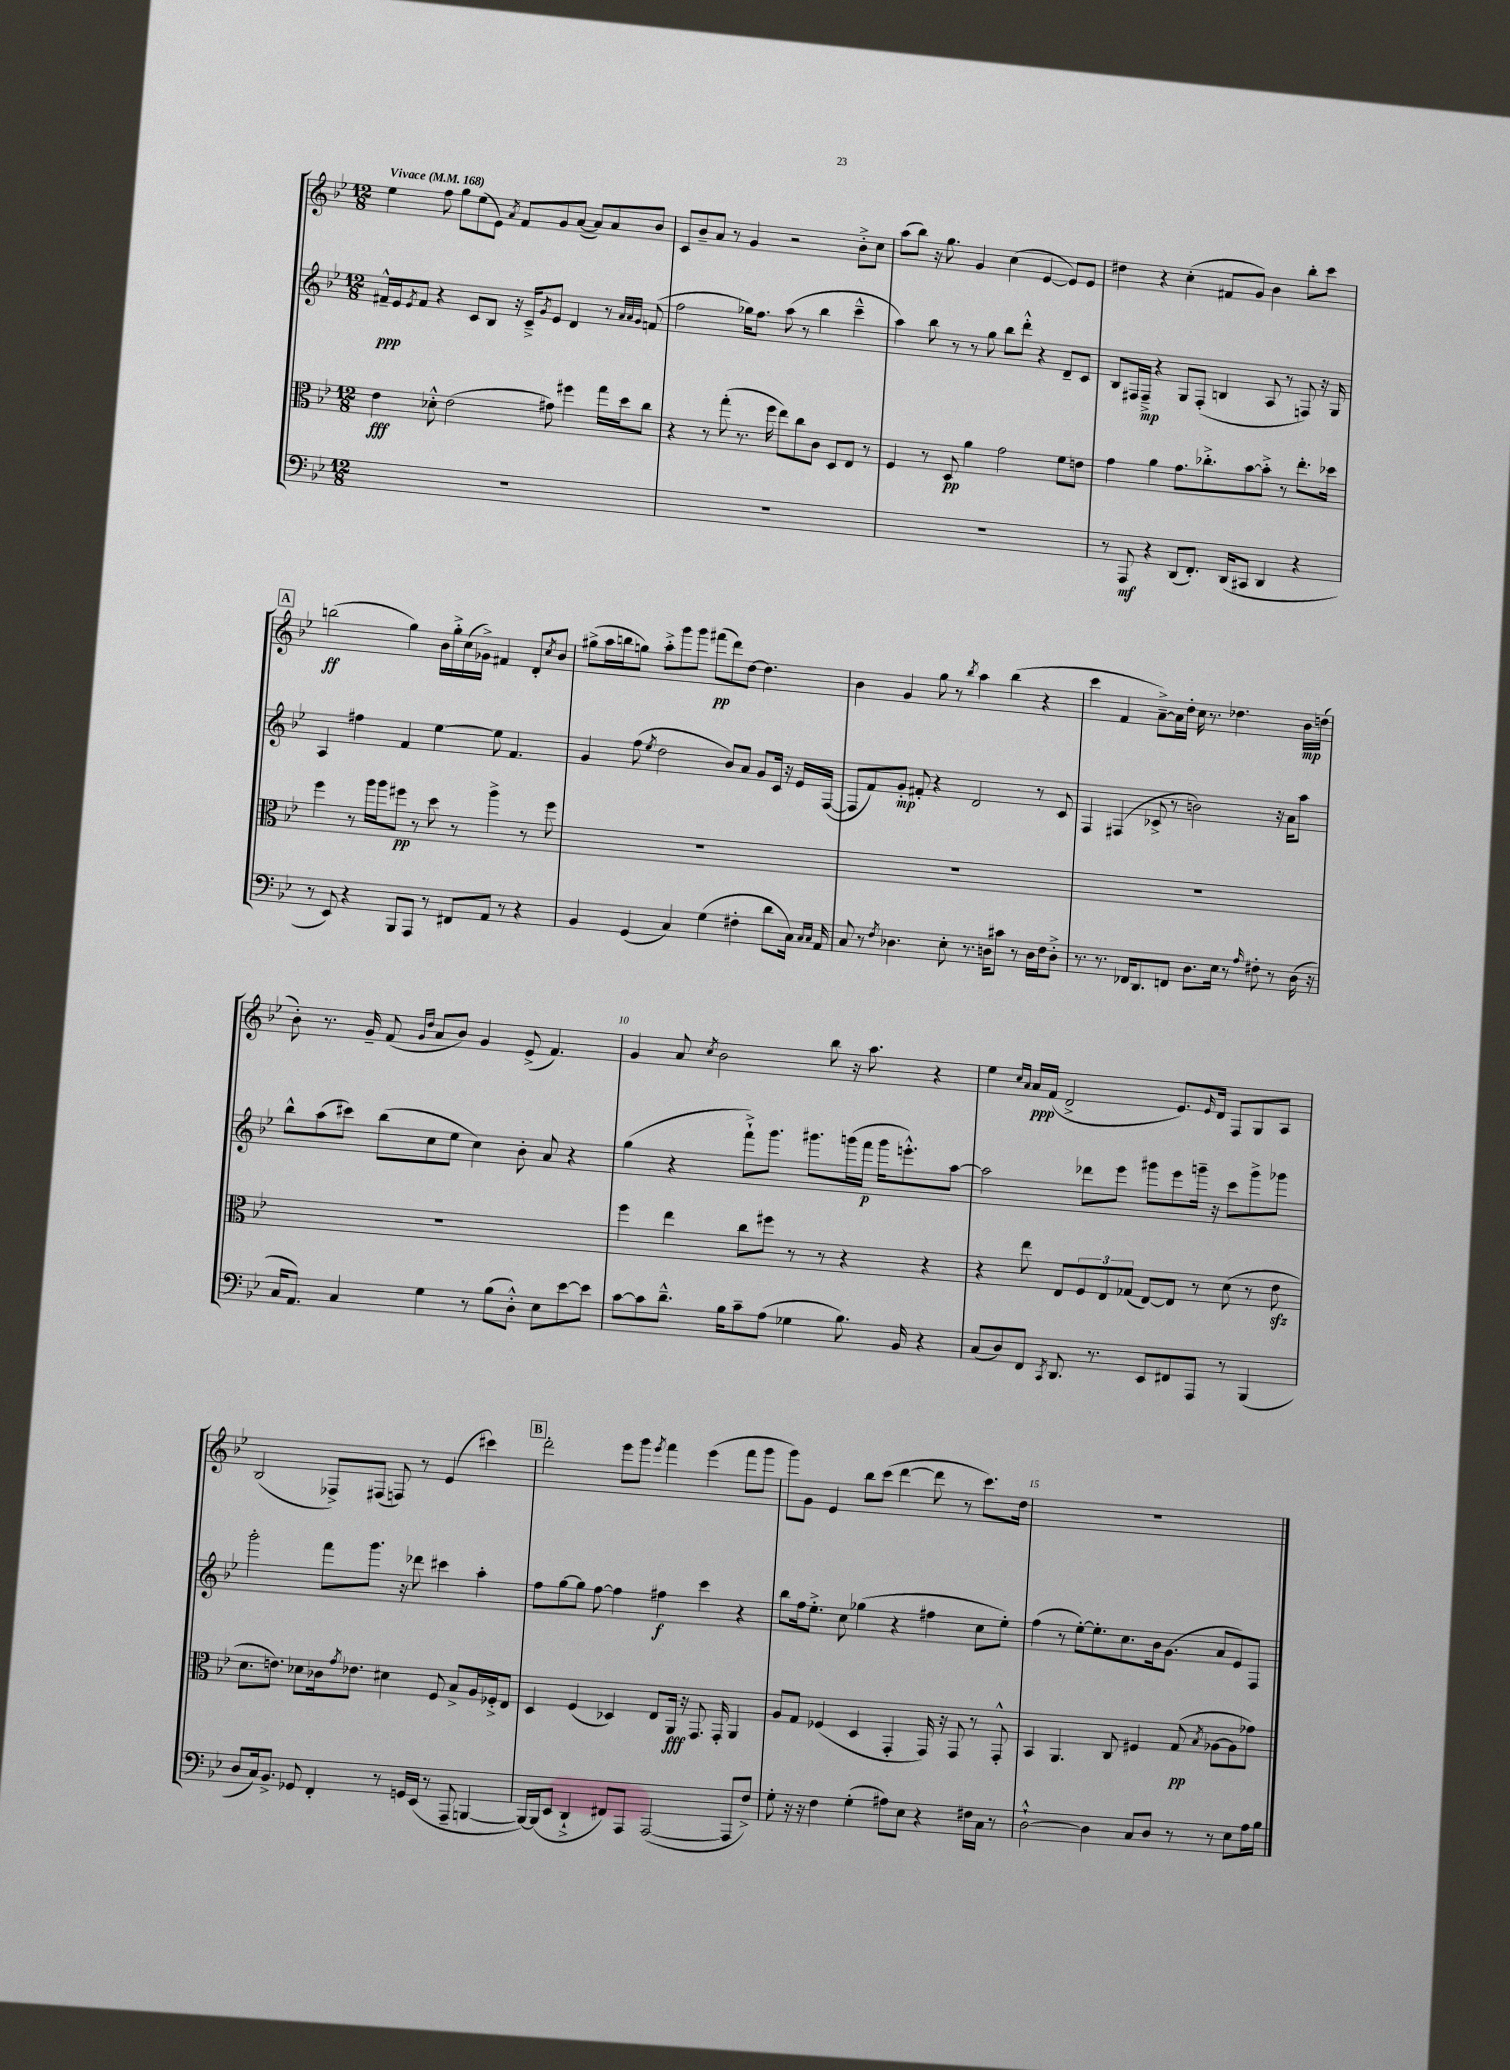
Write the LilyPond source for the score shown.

<<
\new StaffGroup <<
\new Staff = "s0" {
    \clef treble \key bes \major \numericTimeSignature \time 12/8 \tempo "Vivace" 4 = 168
    ees''4 f''8 g''8 ees''8( ees'8) \acciaccatura { a'8 } f'8 g'8 a'8~( a'8) a'8 bes'8 |
    c'8 bes'8-- a'8 r8 g'4 r2 bes'8-.-> c''8 |
    a''8( bes''8) r16 g''8. g'4 c''4( ees'4~ ees'8) ees'8 |
    dis''4 r4 c''4-.( fis'8 g'8) bes'4 bes''8-. c'''8 |
    \mark \markup { \box "A" } b''2\ff( g''4) bes'16 g''16-.-> c''16( ges'16->) fis'4 d'8-. \acciaccatura { c''8 } bes'8 |
    gis''8->( a''16 b''16 g''8) a''8-.-> g'''8 g'''8 fis'''8\pp( d'''8) d''8~ d''4. |
    bes'4 g'4 g''8 r8 \acciaccatura { bes''8 } a''4 bes''4( r4 |
    c'''4 f'4 a'8~--->) a'16 d''16-. c''16 r8. des''4. bes'16\mp d''16( |
    bes'8-.) r8. g'16-- f'8( \grace { g'16 d''16 } a'8 bes'8) g'4 ees'8->( f'4.) |
    g'4 a'8 \acciaccatura { c''8 } bes'2 bes''8 r16 a''8. r4 |
    ees''4 \grace { c''16 a'16 } a'16\ppp f'16( d'2-> ees'8.) \grace { ees'16 } d'16 f8 g8 a8 |
    bes2( fes8->) fis8( f8) r8 ees'4( cis'''4) |
    \mark \markup { \box "B" } d'''2-. ees'''8 g'''8 \acciaccatura { ees'''8 } f'''4 ees'''4( f'''8 g'''8 |
    g'''8) g'8 ees'4 bes''8 c'''8( d'''4~ d'''8 r8 c'''8.) d''16 |
    R1. \bar "|." |
}
\new Staff = "s1" {
    \clef treble \key bes \major \numericTimeSignature \time 12/8
    fis'16---^\ppp ees'16 \acciaccatura { ees'8 } fis'8 r4 c'8 bes8 r16 c'16---> \acciaccatura { g'8 } ees'8 d'4 r8 \grace { a'32 a'32 g'32 } f'8( |
    f''2 ges''16) f''8. a''8( r8 bes''4 c'''4---^ |
    a''4) bes''8 r8 r8 g''8 bes''8 d'''8-.-^ r4 d'8-- c'8 |
    bes8 fis16 fis16--->\mp r4 g8 fis8-.( b4 a8 r8 f8) r16 g16 |
    \mark \markup { \box "A" } a4 fis''4 f'4 ees''4~ ees''8 f'4. |
    g'4 f''8( \acciaccatura { ees''8 } d''2 bes'8) a'8 g'8 c'16 r16 ees'16 f16~( |
    f8 f'8) g'8-.\mp fis'8-. r4 d'2 r8 c'8 |
    f4 fis4( ces'8-> r8 b'2) r16 a'16 a''8 |
    bes''8-^ a''8( cis'''8) bes''8( c''8 ees''8 c''4) bes'8-. a'8 r4 |
    g''4( r4 f'''8-!->) g'''8. gis'''8. g'''16( f'''16\p g'''16 e'''8.-.-^) a''8~ |
    a''2 des'''8 ees'''8 gis'''8 ees'''8 g'''16-- r16 c'''8 g'''8-> ges'''8 |
    g'''2-. f'''8 g'''8. r16 des'''8 cis'''4 a''4-. |
    \mark \markup { \box "B" } f''8 g''8~ g''8 f''8~ f''4 fis''4\f c'''4 r4 |
    bes''8 f''16 ees''8.-.-> c''8 ges''4( r4 fis''4 c''8 ees''8-.) |
    f''4( r8 ees''8~-.) ees''8.-. c''8. bes'16 g'8.( a'8 ees'8) f8 \bar "|." |
}
\new Staff = "s2" {
    \clef alto \key bes \major \numericTimeSignature \time 12/8
    ees'4\fff des'8-.-^ ees'2( gis'8) fis''4 g''16 d''16 c''8 |
    r4 r8 g''8-.( r8. f''16 ees''8) c''8 c'8 d8 ees8 r8 |
    f4 r8 d8\pp a'4 g'2 f'8 e'8 |
    g'4 a'4 g'8. ces''8.-.-> bes'8~ bes'8-.-> r8 ees''8.-. des''16 |
    \mark \markup { \box "A" } f''4 r8 a''16 a''16 fis''8\pp r8 d''8 r8 a''4-> r8 fis''8 |
    R1. |
    R1. |
    R1. |
    R1. |
    f''4 ees''4 c''8 fis''8 r8 r8 r4 r4 |
    r4 ees''8 ees8 \tuplet 3/2 { f8 ees8 ges8( } ees8~) ees8 r8 d'8( r8 ees'8\sfz |
    d'8. e'8.) des'8 ces'16 \acciaccatura { g'8 } ees'8. dis'4 f8 bes8-> a16 fes16-.-> ees8 |
    \mark \markup { \box "B" } d4 f4( des4) ees8 a,16\fff r16 g,8. g,16-. a,4 |
    a8 g8 fes4( d4 g,4-. g,16) r16 g,8 r8 g,8-.-^ |
    bes,4 a,4. c8 fis4 g8\pp( \acciaccatura { bes8 } aes8~ aes8 ges'8) \bar "|." |
}
\new Staff = "s3" {
    \clef bass \key bes \major \numericTimeSignature \time 12/8
    R1. |
    R1. |
    R1. |
    r8 a,,8\mf r4 d,8( f,8.-.) d,16( cis,8 d,4 r4 |
    \mark \markup { \box "A" } r8 ees,8) r4 bes,,8 a,,8 r8 fis,8 a,8 r8 r4 |
    bes,4 g,4( c4) g4( fis4-. d'8 c16) \grace { c16 c16 } a,16 |
    c8 r8 \acciaccatura { f8 } des4. ees8-. r8. d16 cis'8 r8 d16 f16 d8-.-> |
    r8. r8. fes,16 d,8. f,8 d8. ees16 r8 \grace { a16 } fis8-. r8 d16( r16 |
    c16 a,8.) c4 g4 r8 bes8( d8-.-^) ees8 ees'8~ ees'8 |
    c'8~ c'8 d'8.---^ bes16 c'8-- a8( ges4 bes8.) bes,16 r4 |
    c8( d8) f,8 \acciaccatura { c,8 } d,8. r8. ees,8 fis,8 a,,8 r8 bes,,4( |
    d8 c16) bes,8.-> ges,8 f,4-. r8 g,16 ees,16( r8 a,,8-- b,,4~ |
    \mark \markup { \box "B" } b,,16~) b,,16( ees,8 d,4-!-> fis,8) a,,8 a,,2~( a,,8 f8->) |
    g8-. r16 r16 f4 g4-.( ais8) ees8 r4 fis16 c16 r8 |
    d2~-!-^ d4 c8 d8 r8 r8 ees8 a16 bes16 \bar "|." |
}
>>
>>
\layout { \context { \Score \override BarNumber.break-visibility = ##(#f #t #t) barNumberVisibility = #(every-nth-bar-number-visible 5) } }
